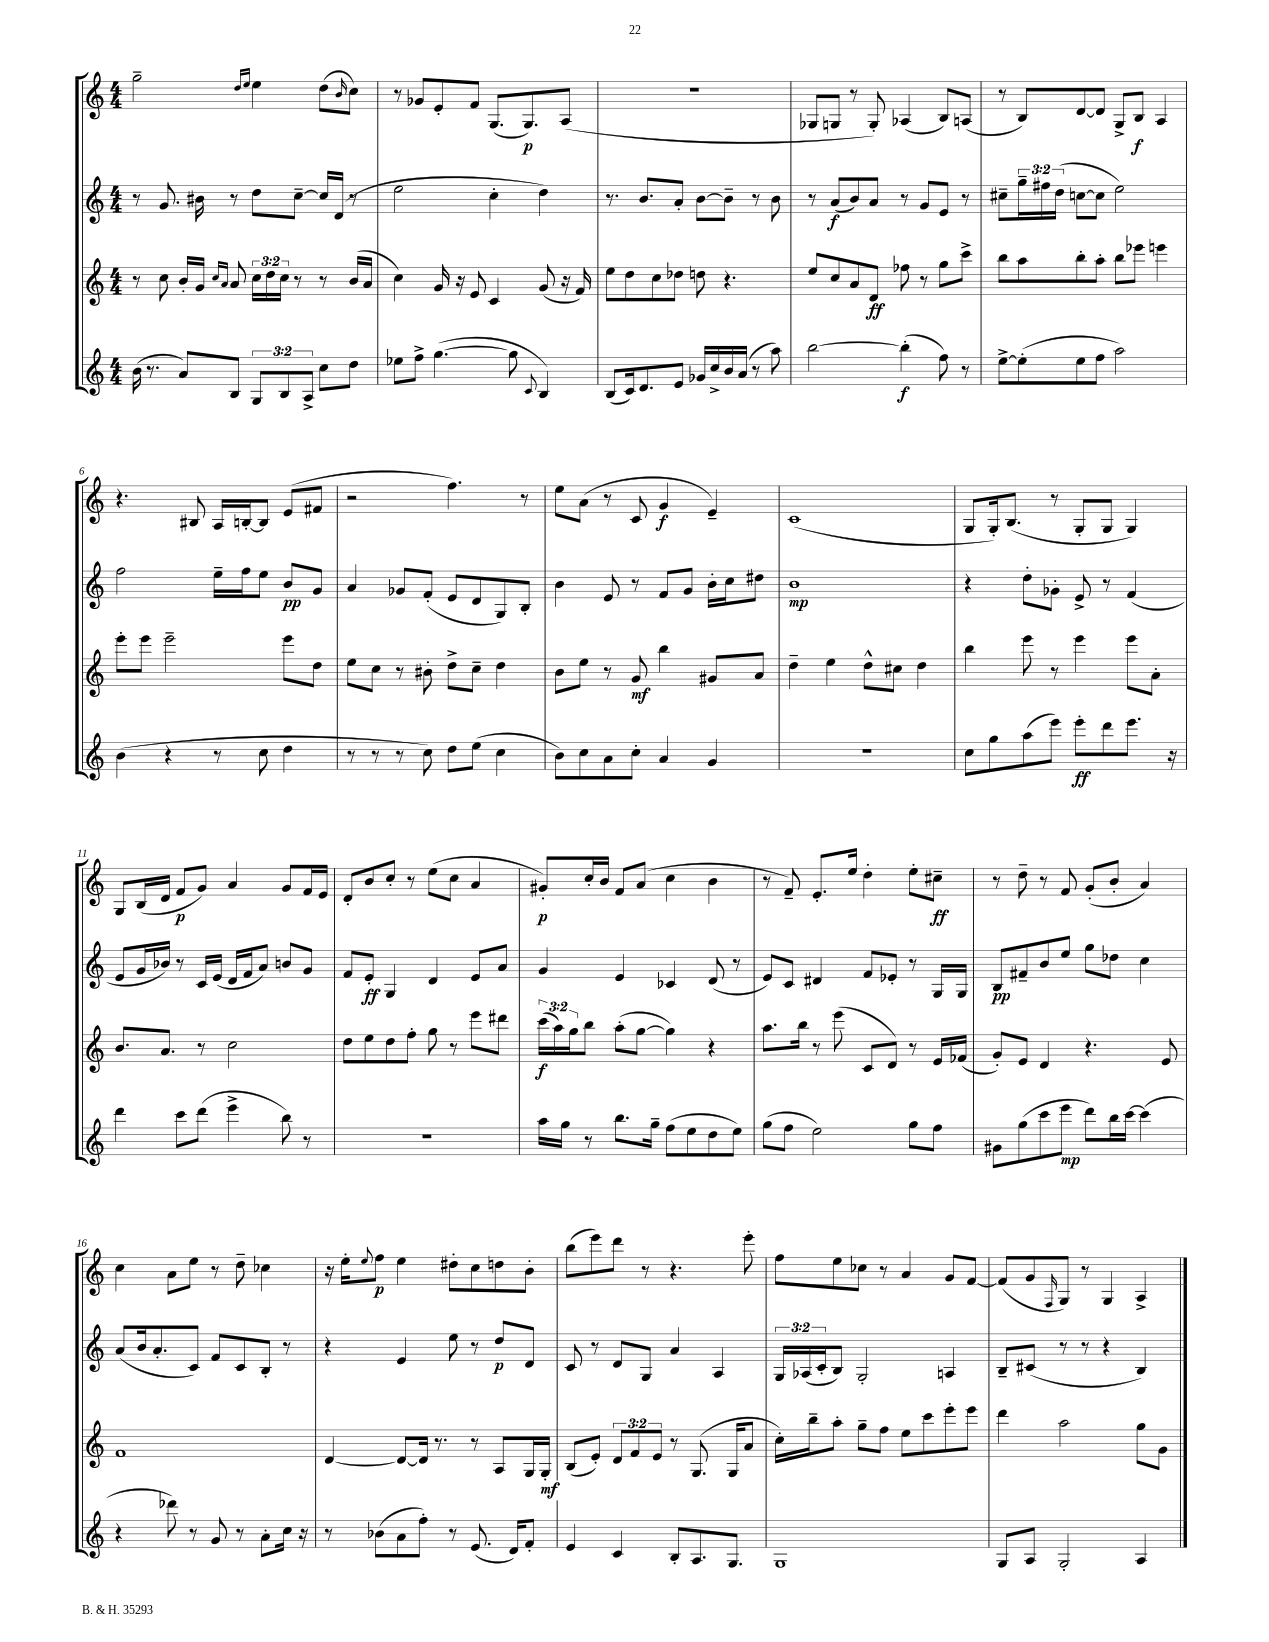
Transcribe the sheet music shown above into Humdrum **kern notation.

**kern	**dynam	**kern	**dynam	**kern	**dynam	**kern	**dynam
*part4	*part4	*part3	*part3	*part2	*part2	*part1	*part1
*staff4	*staff4	*staff3	*staff3	*staff2	*staff2	*staff1	*staff1
*clefG2	*	*clefG2	*	*clefG2	*	*clefG2	*
*k[]	*	*k[]	*	*k[]	*	*k[]	*
*M4/4	*	*M4/4	*	*M4/4	*	*M4/4	*
=1	=1	=1	=1	=1	=1	=1	=1
(16b\	.	8r	.	8r	.	2gg~\	.
8.r	.	.	.	.	.	.	.
.	.	8cc\	.	8.g/	.	.	.
8a/L)	.	16b'/LL	.	.	.	.	.
.	.	16g/JJ	.	16b#X\	.	.	.
.	.	16qqcc/LL	.	.	.	.	.
.	.	16qqa/JJ	.	.	.	.	.
8B/J	.	8a/	.	8r	.	.	.
.	.	.	.	.	.	16qqdd/LL	.
.	.	.	.	.	.	16qqee/JJ	.
12G/L	.	24cc\LL	.	8dd\L	.	4ee\	.
.	.	24dd\	.	.	.	.	.
12B/	.	24cc\JJ	.	.	.	.	.
.	.	8r	.	[8cc~\J	.	.	.
12A^/J	.	.	.	.	.	.	.
8cc\L	.	8r	.	16cc/LL]	.	(8dd\L	.
.	.	.	.	(16d/JJ	.	.	.
.	.	.	.	.	.	16qqb/	.
8dd\J	.	(16b/LL	.	8r	.	8cc\J)	.
.	.	16a/JJ	.	.	.	.	.
=2	=2	=2	=2	=2	=2	=2	=2
8ee-X\L	.	4cc\)	.	2ee\	.	8r	.
8ff^\J	.	.	.	.	.	8g-X/L	.
([4.gg\	.	16g/	.	.	.	8e'/	.
.	.	16r	.	.	.	.	.
.	.	8e/	.	.	.	8f/J	.
.	.	4c/	.	4cc'\	.	(8.G/L	.
8gg\]	.	.	.	.	.	.	.
.	.	.	.	.	.	8.G/)	p
8qqc/	.	.	.	.	.	.	.
4B/)	.	(8g/	.	4dd\)	.	.	.
.	.	16r	.	.	.	(8A/J	.
.	.	16f/)	.	.	.	.	.
=3	=3	=3	=3	=3	=3	=3	=3
(8B/L	.	8ee\L	.	8.r	.	1r	.
16c/k)	.	8dd\	.	.	.	.	.
8.d/	.	.	.	8.b/L	.	.	.
.	.	8cc\	.	.	.	.	.
8e/J	.	8dd-X\J	.	8a'/J	.	.	.
16g-X/LL	.	8ddn\	.	[8b\L	.	.	.
16cc^/	.	.	.	.	.	.	.
16b/	.	4.r	.	8b~\J]	.	.	.
(16a/JJ	.	.	.	.	.	.	.
8r	.	.	.	8r	.	.	.
8aa\)	.	.	.	8b\	.	.	.
=4	=4	=4	=4	=4	=4	=4	=4
[2bb\	.	8ee/L	.	8r	.	8G-X/L	.
.	.	8cc/	.	(8a/L	f	8Gn/J	.
.	.	8a/	.	8b/)	.	8r	.
.	.	8d/J	ff	8a/J	.	8G'/)	.
(4bb'\]	f	8ff-X\	.	8r	.	(4A-X/	.
.	.	8r	.	8g/L	.	.	.
8ff\)	.	8gg\L	.	8e/J	.	8B/L)	.
8r	.	8ccc^\J	.	8r	.	(8An/J	.
=5	=5	=5	=5	=5	=5	=5	=5
[8ee^\L	.	8bb\L	.	8cc#X~\L	.	8r	.
(8ee'\]	.	8aa\	.	24gg~\L	.	8B/L)	.
.	.	.	.	24ff#X\	.	.	.
.	.	.	.	(24dd\JJ	.	.	.
8ee\	.	8bb'\	.	[8ccn\L	.	[8d/	.
8ff\J	.	8aa'\J	.	8cc\J]	.	8d/J]	.
2aa\)	.	8bb\L	.	2ee\)	.	8G^/L	.
.	.	8eee-X\J	.	.	.	8B/J	f
.	.	4eeen\	.	.	.	4A/	.
!!LO:LB:g=z
=6	=6	=6	=6	=6	=6	=6	=6
(4b\	.	8eee'\L	.	2ff\	.	4.r	.
.	.	8eee\J	.	.	.	.	.
4r	.	2eee~\	.	.	.	.	.
.	.	.	.	.	.	8B#X/	.
8r	.	.	.	16ee~\LL	.	16A/LL	.
.	.	.	.	16ff\J	.	[16Bn'/J	.
8cc\	.	.	.	8ee\J	.	8B/J]	.
4dd\	.	8eee\L	.	8b/L	pp	(8e/L	.
.	.	8dd\J	.	8g/J	.	8f#X/J	.
=7	=7	=7	=7	=7	=7	=7	=7
8r	.	8ee\L	.	4a/	.	2r	.
8r	.	8cc\J	.	.	.	.	.
8r	.	8r	.	8g-X/L	.	.	.
8cc\)	.	8b#X'\	.	(8f'/J	.	.	.
8dd\L	.	8dd^\L	.	8e/L	.	4.ff\)	.
(8ee\J	.	8cc~\J	.	8d/	.	.	.
4cc\	.	4dd\	.	8G/)	.	.	.
.	.	.	.	8B'/J	.	8r	.
=8	=8	=8	=8	=8	=8	=8	=8
8b\L)	.	8b\L	.	4b\	.	8ee\L	.
8cc\	.	8ee\J	.	.	.	(8a\J	.
8a\	.	8r	.	8e/	.	8r	.
8cc'\J	.	8g/	mf	8r	.	8c/	.
4a/	.	4bb\	.	8f/L	.	4g/	f
.	.	.	.	8g/J	.	.	.
4g/	.	8g#X/L	.	16b'\LL	.	4e~/)	.
.	.	.	.	16cc\J	.	.	.
.	.	8a/J	.	8dd#X\J	.	.	.
=9	=9	=9	=9	=9	=9	=9	=9
1r	.	4dd~\	.	1b	mp	(1c	.
.	.	4ee\	.	.	.	.	.
.	.	8dd^^\L	.	.	.	.	.
.	.	8cc#X\J	.	.	.	.	.
.	.	4dd\	.	.	.	.	.
=10	=10	=10	=10	=10	=10	=10	=10
8cc\L	.	4bb\	.	4r	.	8G/L	.
8gg\	.	.	.	.	.	16G'/k)	.
.	.	.	.	.	.	(8.B/J	.
(8aa\	.	8eee\	.	8dd'\L	.	.	.
8eee\J)	.	8r	.	8g-X'\J	.	8r	.
8eee'\L	ff	4eee\	.	8e^/	.	8G'/L	.
8ddd\	.	.	.	8r	.	8G/J	.
8.eee\J	.	8eee\L	.	(4f/	.	4G/)	.
.	.	8a'\J	.	.	.	.	.
16r	.	.	.	.	.	.	.
!!LO:LB:g=z
=11	=11	=11	=11	=11	=11	=11	=11
4ddd\	.	8.b/L	.	8e/L	.	8G/L	.
.	.	.	.	16g/L	.	(16B/L	.
.	.	8.a/J	.	16b-X/JJ)	.	16d/JJ	.
8ccc\L	.	.	.	8r	.	8f/L	p
(8ddd\J	.	8r	.	16c/LL	.	8g/J)	.
.	.	.	.	(16e/JJ	.	.	.
4eee^\	.	2cc\	.	16d/LL	.	4a/	.
.	.	.	.	16f/J	.	.	.
.	.	.	.	8a/J)	.	.	.
8bb\)	.	.	.	8bn/L	.	8g/L	.
8r	.	.	.	8g/J	.	16f/L	.
.	.	.	.	.	.	16e/JJ	.
=12	=12	=12	=12	=12	=12	=12	=12
1r	.	8dd\L	.	8f/L	.	8d'/L	.
.	.	8ee\	.	8e'/J	ff	8b/	.
.	.	8dd\	.	4G/	.	8cc'/J	.
.	.	8ff'\J	.	.	.	8r	.
.	.	8gg\	.	4d/	.	(8ee\L	.
.	.	8r	.	.	.	8cc\J	.
.	.	8eee\L	.	8e/L	.	4a/	.
.	.	8ddd#X\J	.	8a/J	.	.	.
=13	=13	=13	=13	=13	=13	=13	=13
16aa\LL	.	(24ccc\LL	f	4g/	.	8g#X'/L)	p
.	.	24aa\)	.	.	.	.	.
16gg\JJ	.	.	.	.	.	.	.
.	.	24gg\J	.	.	.	.	.
8r	.	8bb\J	.	.	.	16cc'/L	.
.	.	.	.	.	.	16b/JJ	.
8.bb\L	.	(8aa'\L	.	4e/	.	8f/L	.
.	.	[8gg\J	.	.	.	(8a/J	.
16gg~\Jk	.	.	.	.	.	.	.
(8ff\L	.	4gg\])	.	4c-X/	.	4cc\	.
8ee\	.	.	.	.	.	.	.
8dd\	.	4r	.	(8d/	.	4b\	.
8ee\J)	.	.	.	8r	.	.	.
=14	=14	=14	=14	=14	=14	=14	=14
(8gg\L	.	8.aa\L	.	8e/L)	.	8r	.
8ff\J	.	.	.	8c/J	.	8f~/)	.
.	.	16bb\Jk	.	.	.	.	.
2ee\)	.	8r	.	4d#X/	.	8.e'/L	.
.	.	(8eee\	.	.	.	.	.
.	.	.	.	.	.	16ee/Jk	.
.	.	8c/L	.	8f/L	.	4dd'\	.
.	.	8d/J)	.	8e-X'/J	.	.	.
8gg\L	.	8r	.	8r	.	8ee'\L	.
8ff\J	.	16e/LL	.	16G/LL	.	8cc#X~\J	ff
.	.	(16f-X/JJ	.	16G/JJ	.	.	.
=15	=15	=15	=15	=15	=15	=15	=15
8g#X\L	.	8g'/L)	.	8B/L	pp	8r	.
(8gg\	.	8e/J	.	8f#X~/	.	8dd~\	.
8ccc\	.	4d/	.	8b/	.	8r	.
8eee\J	mp	.	.	8ee/J	.	8f/	.
8ddd\L)	.	4.r	.	8gg\L	.	(8g'/L	.
16bb\L	.	.	.	8dd-X\J	.	8b'/J	.
[16ccc\JJ	.	.	.	.	.	.	.
(4ccc\]	.	.	.	4cc\	.	4a/)	.
.	.	8e/	.	.	.	.	.
!!LO:LB:g=z
=16	=16	=16	=16	=16	=16	=16	=16
4r	.	1f	.	(8a/L	.	4cc\	.
.	.	.	.	16b/k	.	.	.
.	.	.	.	8.a'/	.	.	.
8ddd-X\)	.	.	.	.	.	8a\L	.
8r	.	.	.	8c/J)	.	8ee\J	.
8g/	.	.	.	8f/L	.	8r	.
8r	.	.	.	8c/	.	8dd~\	.
8a'\L	.	.	.	8B'/J	.	4cc-X\	.
16cc\Jk	.	.	.	8r	.	.	.
16r	.	.	.	.	.	.	.
=17	=17	=17	=17	=17	=17	=17	=17
8r	.	[4d/	.	4r	.	16r	.
.	.	.	.	.	.	16ee'\KL	.
.	.	.	.	.	.	8qqee/	.
(8b-X\L	.	.	.	.	.	8ff\J	p
8a\	.	8d/L_	.	4e/	.	4ee\	.
8ff'\J)	.	16d/Jk]	.	.	.	.	.
.	.	8.r	.	.	.	.	.
8r	.	.	.	8ee\	.	8dd#X'\L	.
(8.e/	.	8r	.	8r	.	8cc\	.
.	.	8A/L	.	8dd/L	p	8ddn\	.
16d/KL)	.	.	.	.	.	.	.
8f'/J	.	16G/L	.	8d/J	.	8b'\J	.
.	.	16G'/JJ	mf	.	.	.	.
=18	=18	=18	=18	=18	=18	=18	=18
4e/	.	(8B/L	.	8c/	.	(8bb\L	.
.	.	8e'/J)	.	8r	.	8eee\)	.
4c/	.	12d/L	.	8d/L	.	8ddd\J	.
.	.	12f/	.	.	.	.	.
.	.	.	.	8G/J	.	8r	.
.	.	12e/J	.	.	.	.	.
8B'/L	.	8r	.	4a/	.	4.r	.
8.A/	.	(8.G/	.	.	.	.	.
.	.	.	.	4A/	.	.	.
8.G/J	.	16G/KL	.	.	.	.	.
.	.	8a/J	.	.	.	8eee'\	.
=19	=19	=19	=19	=19	=19	=19	=19
1G	.	16cc'\LL)	.	24G/LL	.	8ff\L	.
.	.	.	.	(24A-X/	.	.	.
.	.	16bb~\J	.	.	.	.	.
.	.	.	.	24c'/J	.	.	.
.	.	8aa'\J	.	8B/J)	.	8ee\	.
.	.	8gg~\L	.	2G'/	.	8cc-X\J	.
.	.	8ff\J	.	.	.	8r	.
.	.	8ee\L	.	.	.	4a/	.
.	.	8ccc\	.	.	.	.	.
.	.	8eee'\	.	4An/	.	8g/L	.
.	.	8eee\J	.	.	.	[8f/J	.
=20	=20	=20	=20	=20	=20	=20	=20
8G/L	.	4ddd\	.	8B~/L	.	(8f/L]	.
8A/J	.	.	.	(8c#X/J	.	8g/	.
.	.	.	.	.	.	16qqF/	.
2G'/	.	2aa\	.	8r	.	8G/J)	.
.	.	.	.	8r	.	8r	.
.	.	.	.	4r	.	4G/	.
4A/	.	8gg\L	.	4B/)	.	4A^/	.
.	.	8g\J	.	.	.	.	.
==	==	==	==	==	==	==	==
*-	*-	*-	*-	*-	*-	*-	*-
